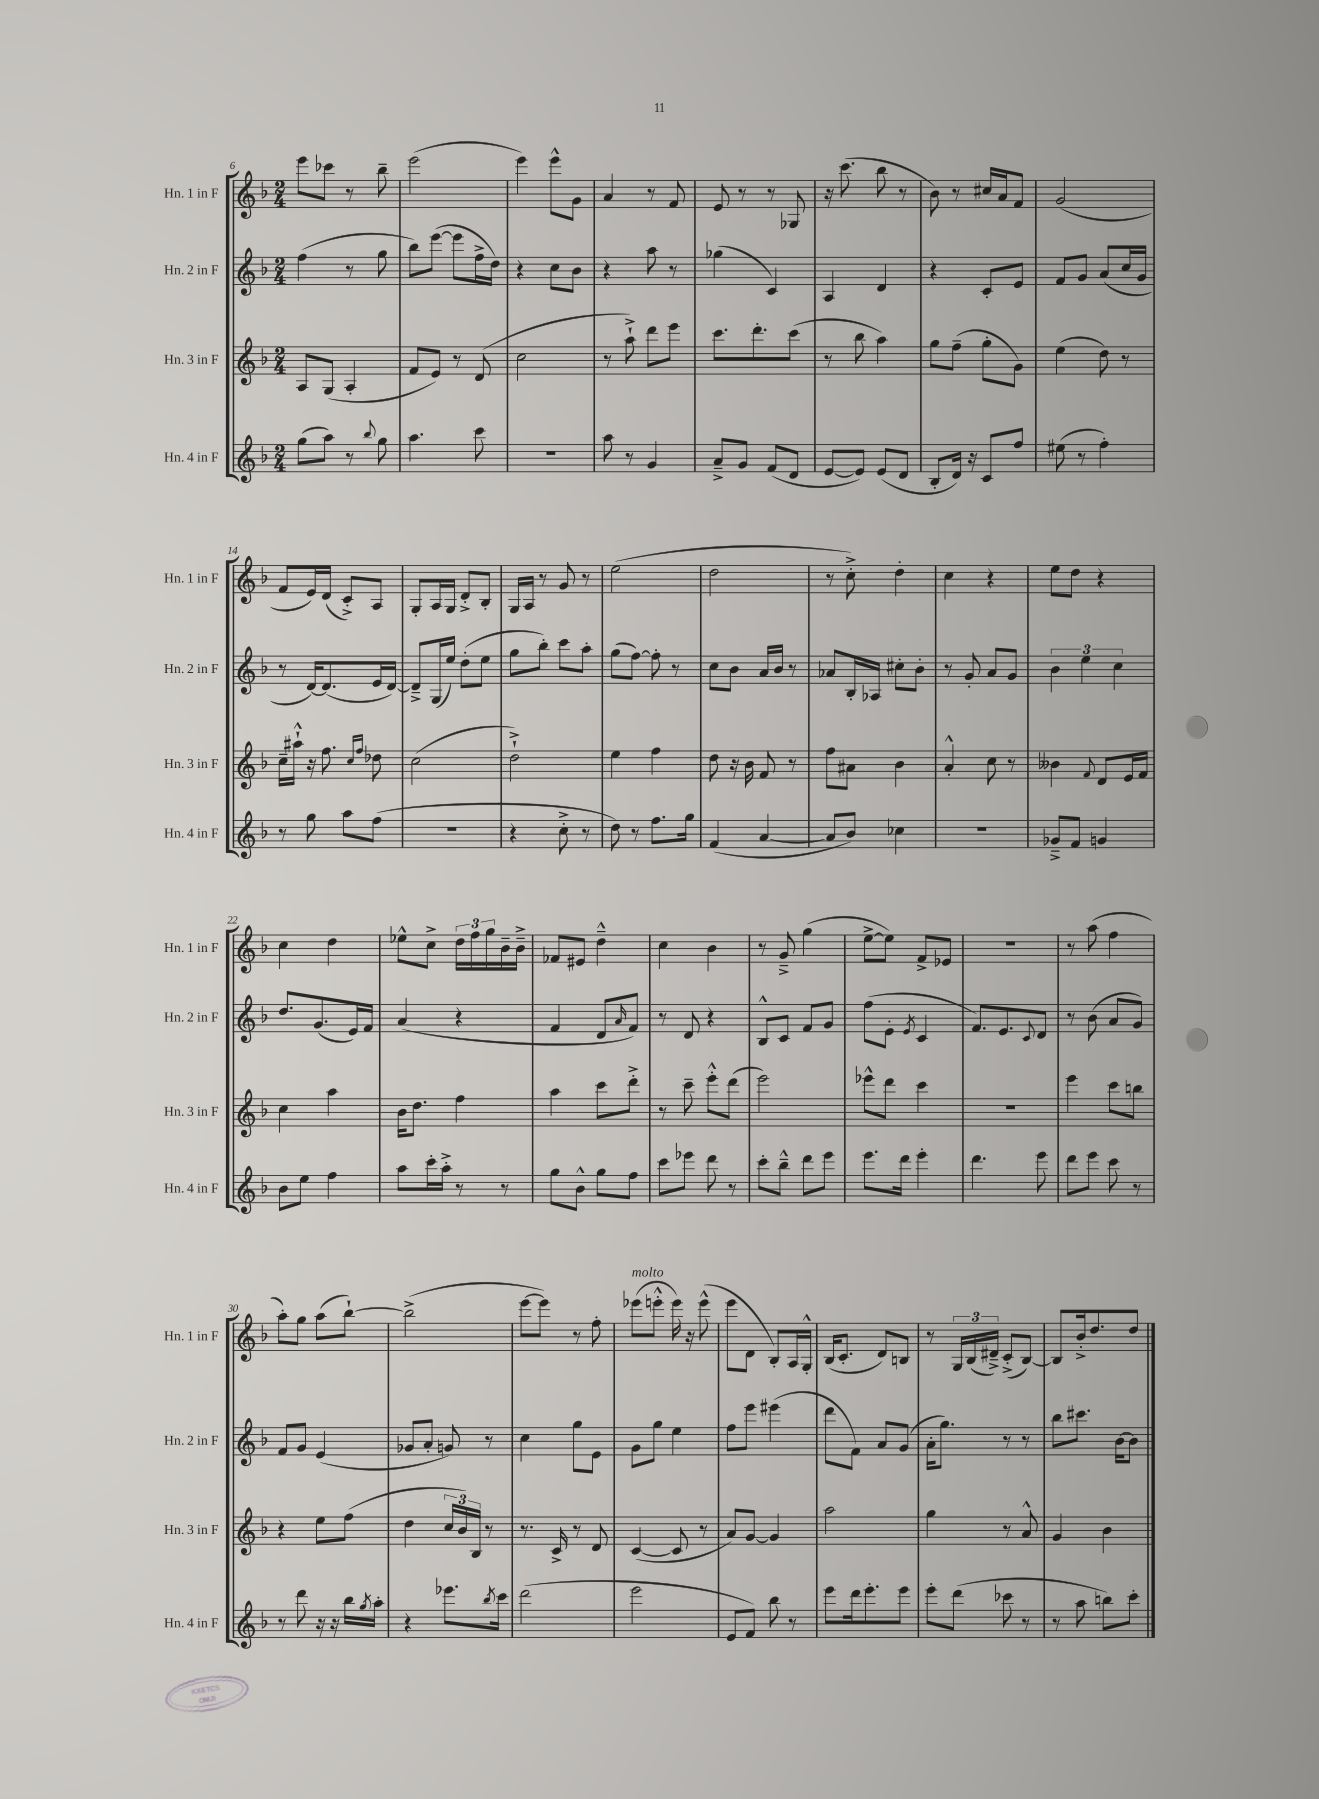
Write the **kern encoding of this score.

**kern	**kern	**kern	**kern
*part4	*part3	*part2	*part1
*staff4	*staff3	*staff2	*staff1
*I"Hn. 4 in F	*I"Hn. 3 in F	*I"Hn. 2 in F	*I"Hn. 1 in F
*I'Hn. 4 in F	*I'Hn. 3 in F	*I'Hn. 2 in F	*I'Hn. 1 in F
*clefG2	*clefG2	*clefG2	*clefG2
*k[b-]	*k[b-]	*k[b-]	*k[b-]
*M2/4	*M2/4	*M2/4	*M2/4
=6	=6	=6	=6
(8gg\L	8A/L	(4ff\	8eee\L
8aa\J)	(8G/J	.	8ccc-X\J
8r	4A'/	8r	8r
8qqbb-/	.	.	.
8gg\	.	8gg\	8bb-~\
=7	=7	=7	=7
4.aa\	8f/L	8bb-\L)	(2eee\
.	8e/J)	([8eee\J	.
.	8r	8eee\L]	.
8ccc\	(8d/	16ff^\L	.
.	.	16dd\JJ)	.
=8	=8	=8	=8
2r	2cc\	4r	4eee\)
.	.	8cc\L	8eee^^\L
.	.	8b-\J	8g\J
=9	=9	=9	=9
8aa\	8r	4r	4a/
8r	8aa`^\)	.	.
4g/	8ddd\L	8aa\	8r
.	8eee\J	8r	8f/
=10	=10	=10	=10
8a~^/L	8.ccc\L	(4gg-X\	8e/
8g/J	.	.	8r
.	8.ddd'\	.	.
(8f/L	.	4c/)	8r
8d/J	(8ccc\J	.	8G-X/
=11	=11	=11	=11
[8e/L	8r	4A/	16r
.	.	.	(8.ccc\
8e/J])	8bb-\	.	.
(8e/L	4aa\)	4d/	8bb-\
8d/J	.	.	8r
=12	=12	=12	=12
8B-'/L	8gg\L	4r	8b-\)
16d/Jk)	(8ff~\J	.	8r
16r	.	.	.
8c/L	8gg'\L	8c'/L	16cc#X/LL
.	.	.	16a/J
8ff/J	8g\J)	8e/J	8f/J
=13	=13	=13	=13
(8ee#X\	(4ee\	8f/L	(2g/
8r	.	8g/J	.
4ff'\)	8dd\)	(8a/L	.
.	8r	16cc/L	.
.	.	16g/JJ	.
!!LO:LB:g=z
=14	=14	=14	=14
8r	16cc~\LL	8r	8f/L
.	16aa#X`^^\JJ	.	.
8gg\	16r	[16d/KL)	16e/L)
.	8.ff\	(8.d/]	(16d/JJ
8aa\L	.	.	8c'^/L)
.	16qqcc/LL	.	.
.	16qqff/JJ	.	.
(8ff\J	8dd-X\	16e/L	8A/J
.	.	[16d/JJ)	.
=15	=15	=15	=15
2r	(2cc\	8d~^/L]	8G'/L
.	.	(16G/L	16A/L
.	.	16ee/JJ)	16G/JJ
.	.	(8dd'\L	8d'^/L
.	.	8ee\J	8B-'/J
=16	=16	=16	=16
4r	2dd`^\)	8gg\L	16G/LL
.	.	.	16A/JJ
.	.	8bb-'\J)	8r
8cc'^\	.	8ccc\L	8g/
8r	.	8aa'\J	8r
=17	=17	=17	=17
8dd\)	4ee\	(8gg\L	(2ee\
8r	.	[8ff\J)	.
8.ff\L	4ff\	8ff'\]	.
.	.	8r	.
16gg\Jk	.	.	.
=18	=18	=18	=18
(4f/	8dd\	8cc\L	2dd\
.	16r	8b-\J	.
.	16b-\	.	.
[4a/	8f/	16a/LL	.
.	.	16b-/JJ	.
.	8r	8r	.
=19	=19	=19	=19
8a/L]	8ff\L	8a-X/L	8r
8b-/J)	8a#X\J	16B-'/L	8cc'^\)
.	.	16A-X/JJ	.
4cc-X\	4b-\	8cc#X'\L	4dd'\
.	.	8b-'\J	.
=20	=20	=20	=20
2r	4a'^^/	8r	4cc\
.	.	8g'/	.
.	8cc\	8a/L	4r
.	8r	8g/J	.
=21	=21	=21	=21
8g-X~^/L	4b--X\	6b-\	8ee\L
8f/J	.	.	8dd\J
.	.	6ee\	.
.	8qqf/	.	.
4gn/	8d/L	.	4r
.	.	6cc\	.
.	16e/L	.	.
.	16f/JJ	.	.
!!LO:LB:g=z
=22	=22	=22	=22
8b-\L	4cc\	8.dd/L	4cc\
8ee\J	.	.	.
.	.	(8.g/	.
4ff\	4aa\	.	4dd\
.	.	16e/L)	.
.	.	16f/JJ	.
=23	=23	=23	=23
8aa\L	16b-\KL	(4a/	8ee-X^^\L
.	8.dd\J	.	.
16ccc'\L	.	.	8cc^\J
16aa'^\JJ	.	.	.
8r	4ff\	4r	24dd\LL
.	.	.	24ff\
.	.	.	24gg\
8r	.	.	16b-~\
.	.	.	16b-~^\JJ
=24	=24	=24	=24
8gg\L	4aa\	4f/	8f-X/L
8b-^^\J	.	.	8e#X/J
8gg\L	8ccc\L	8d/L	4dd~^^\
.	.	16qqa/	.
8ff\J	8ddd'^\J	8f/J)	.
=25	=25	=25	=25
8ccc\L	8r	8r	4cc\
8eee-X\J	8ccc~\	8d/	.
8ddd\	8eee'^^\L	4r	4b-\
8r	(8ddd\J	.	.
=26	=26	=26	=26
8ccc'\L	2eee\)	8B-^^/L	8r
8bb-~^^\J	.	8c/J	8g~^/
8ddd\L	.	8f/L	(4gg\
8eee\J	.	8g/J	.
=27	=27	=27	=27
8.eee\L	8eee-X^^\L	(8ff\L	[8ee^\L
.	8ddd\J	8e'\J	8ee\J])
16ddd\Jk	.	.	.
.	.	8qe/	.
4eee'\	4ccc\	4c/	8f^/L
.	.	.	8e-X/J
=28	=28	=28	=28
4.ddd\	2r	8.f/L)	2r
.	.	8.e/	.
.	.	8qqc/	.
8eee\	.	8d/J	.
=29	=29	=29	=29
8ddd\L	4eee\	8r	8r
8eee\J	.	(8b-\	(8aa\
8ccc\	8ccc\L	8a/L	4ff\
8r	8bbn\J	8g/J)	.
!!LO:LB:g=z
=30	=30	=30	=30
8r	4r	8f/L	8aa'\L)
8ddd\	.	8g/J	8gg\J
16r	8ee\L	(4e/	(8aa\L
16r	.	.	.
16bb-\LL	(8ff\J	.	[8bb-`\J)
8qgg/	.	.	.
16aa'\JJ	.	.	.
=31	=31	=31	=31
4r	4dd\	8g-X/L	(2bb-^\]
.	.	8a'/J	.
8.eee-X\L	24cc/LL	8gn/)	.
.	24b-/)	.	.
.	24B-/JJ	.	.
.	8r	8r	.
8qbb-/	.	.	.
16ccc\Jk	.	.	.
=32	=32	=32	=32
(2ddd\	8.r	4cc\	[8eee\L
.	.	.	8eee\J])
.	16c^/	.	.
.	8r	8gg\L	8r
.	8d/	8e\J	8ff'\
=33	=33	=33	=33
!	!	!	!LO:TX:a:i:t=molto
2eee\	([4c/	8g\L	(8eee-X\L
.	.	8gg\J	8eeen'^^\J
.	8c/]	4ee\	16eee\)
.	.	.	16r
.	8r	.	(8eee^^\
=34	=34	=34	=34
8e/L	8a/L)	8ff\L	8eee\L
8f/J)	[8g/J	8eee\J	8d\J
8bb-\	4g/]	(4eee#X\	8B-'/L)
8r	.	.	16A/L
.	.	.	16G'^^/JJ
=35	=35	=35	=35
8eee\L	2aa\	8ddd\L	(16B-/KL
.	.	.	8.c'/J
16ddd\k	.	8f\J)	.
8.eee'\	.	.	.
.	.	8a/L	8d/L)
8eee\J	.	(8g/J	8Bn/J
=36	=36	=36	=36
8eee'\L	4gg\	16a'\KL	8r
.	.	8.gg\J)	.
(8ddd\J	.	.	24G/LL
.	.	.	(24B-/
.	.	.	24d#X~^/JJ)
8ccc-X\	8r	8r	(8c'^/L
8r	8a^^/	8r	[8B-/J)
=37	=37	=37	=37
8r	4g/	8bb-\L	8B-/L]
8aa\	.	8.ccc#X\J	16b-'^/k
.	.	.	8.dd/
8bbn\L)	4b-\	.	.
.	.	[16b-\KL	.
8ccc'\J	.	8b-\J]	8dd/J
==	==	==	==
*-	*-	*-	*-
